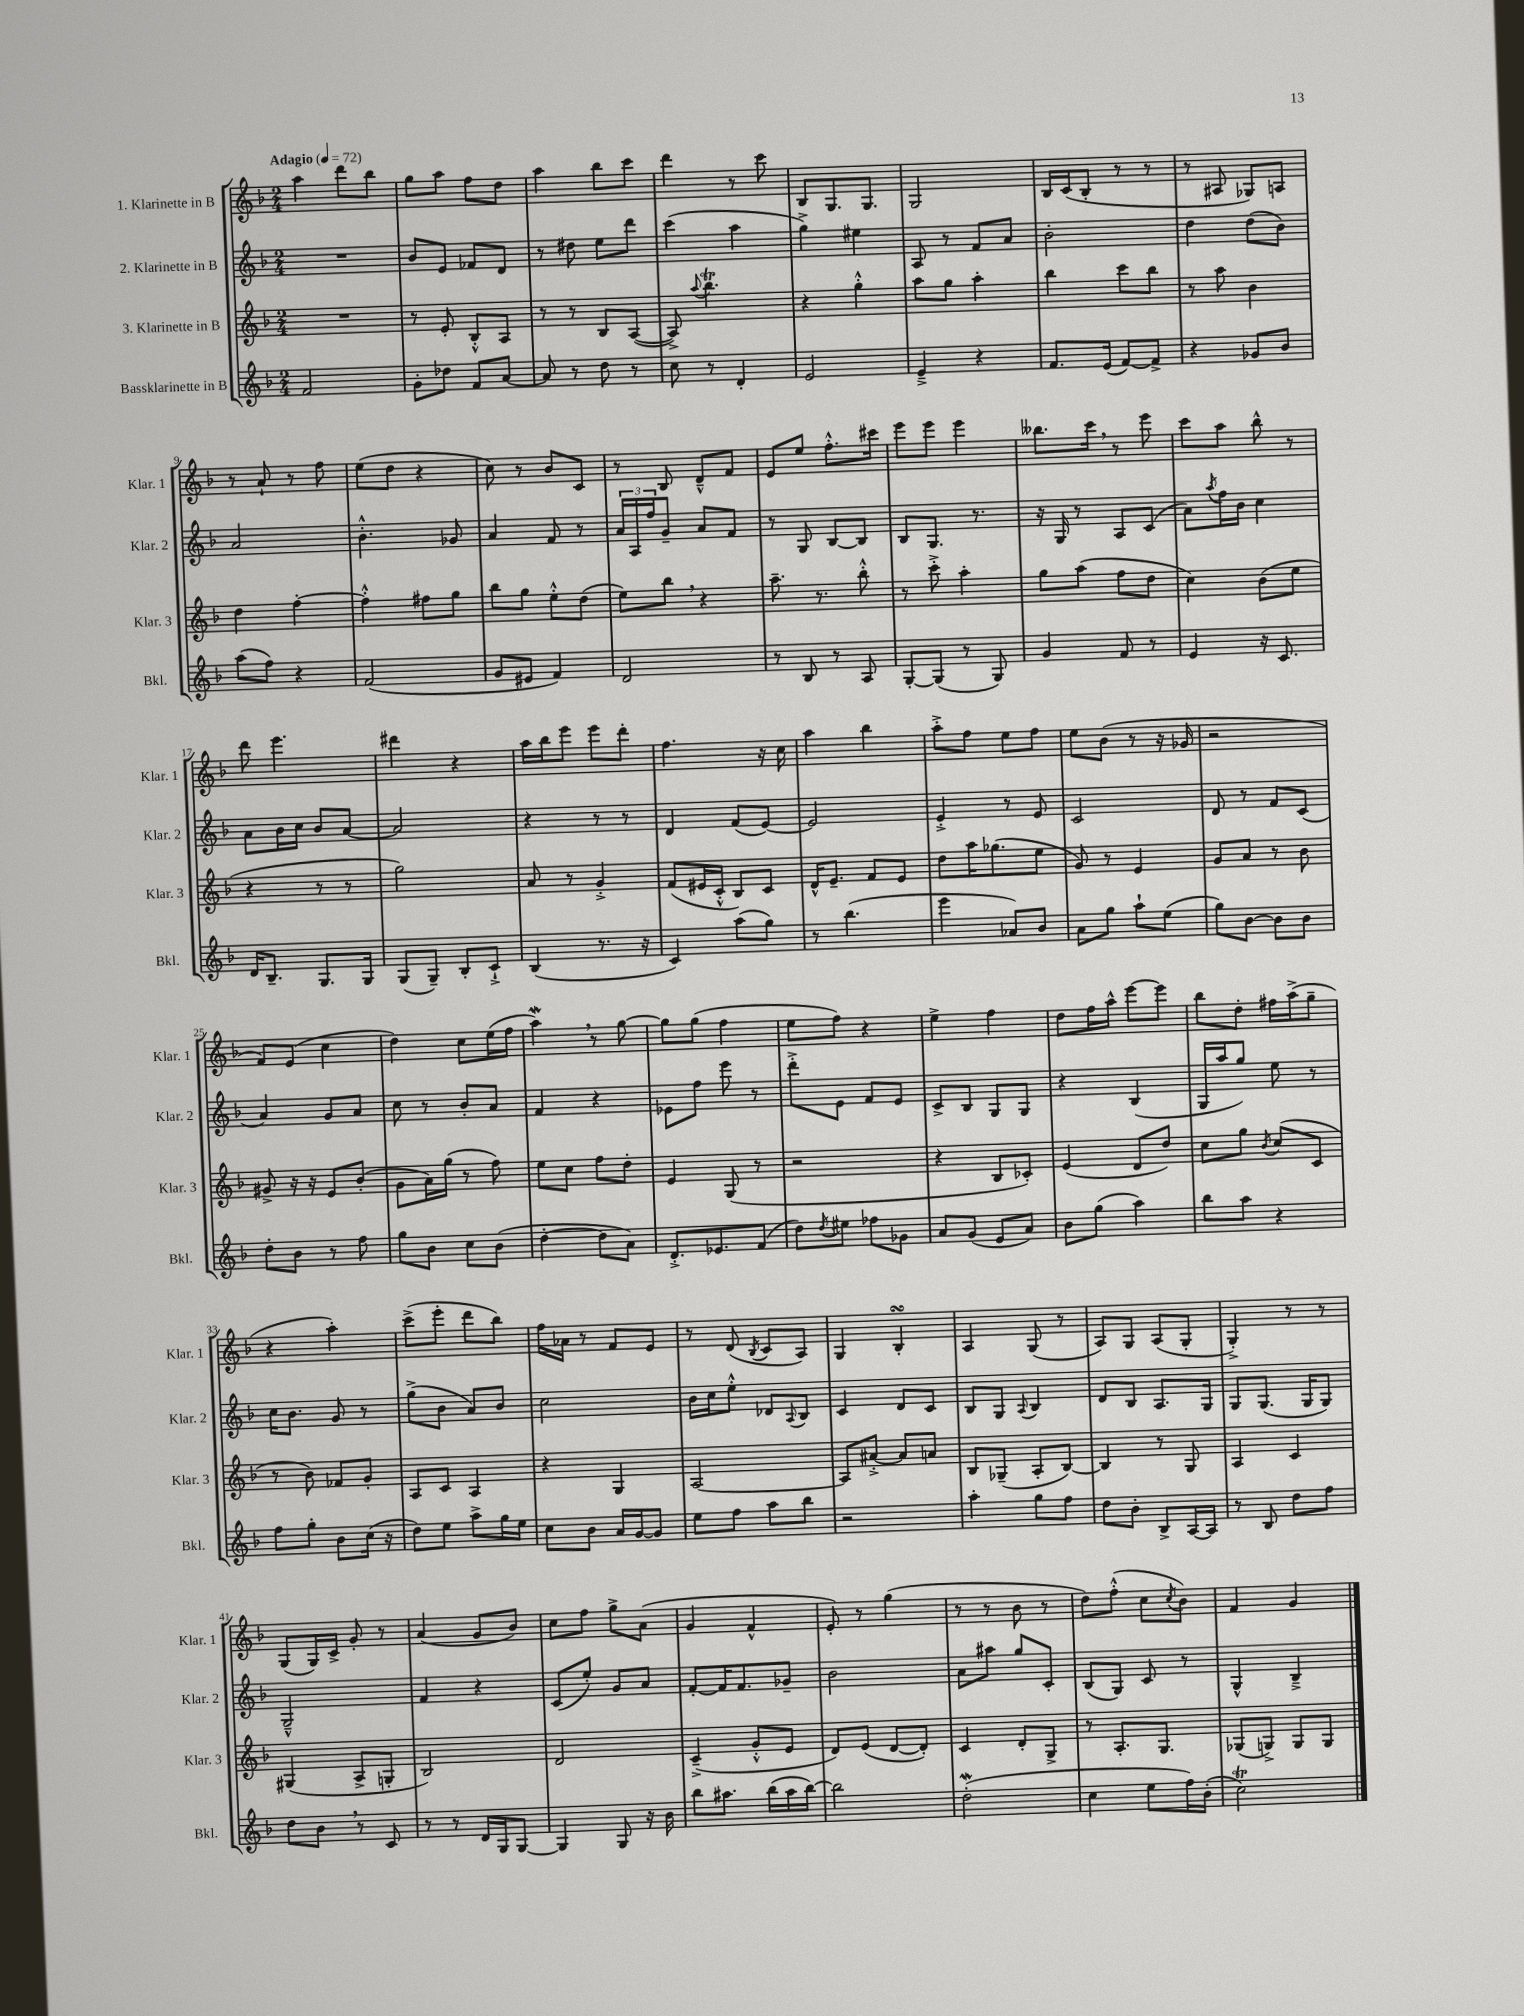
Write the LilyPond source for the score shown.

<<
\new StaffGroup <<
\new Staff = "s0" \with { instrumentName = "1. Klarinette in B" shortInstrumentName = "Klar. 1" } {
    \clef treble \key f \major \numericTimeSignature \time 2/4 \tempo "Adagio" 4 = 72
    a''4 d'''8 bes''8 |
    g''8 a''8 f''8 d''8 |
    a''4 bes''8 c'''8 |
    d'''4 r8 c'''8 |
    bes8 g8. g8. |
    g2 |
    bes16 c'16( bes8-. r8 r8 |
    r8 ais8 ges8) a8 |
    r8 a'8-! r8 f''8 |
    e''8( d''8 r4 |
    c''8) r8 bes'8 c'8 |
    r8 bes8 d'8---^ f'8 |
    e'8 e''8 f''8.-.-^ cis'''16 |
    e'''8 e'''8 e'''4 |
    beses''8. c'''16 \breathe r8 e'''8 |
    c'''8 a''8 bes''8-^ r8 |
    d'''8 e'''4. |
    dis'''4 r4 |
    a''16 bes''16 e'''8 e'''8 d'''8-. |
    f''4. r16 c''16 |
    a''4 bes''4 |
    a''8-.-> f''8 e''8 f''8 |
    e''8 bes'8( r8 r16 ges'16 |
    r2 |
    f'8) e'8( c''4 |
    d''4) c''8 e''16( f''16 |
    a''4\mordent) \breathe r8 g''8~ |
    g''8 g''8( f''4 |
    e''8 f''8) r4 |
    e''4-> f''4 |
    d''8 f''16 a''16-^ e'''8~ e'''8 |
    bes''8 d''8-. fis''16 a''16->( g''8-- |
    r4 a''4-.) |
    c'''8->( e'''8-. d'''8 bes''8) |
    f''16 aes'16 r8 f'8 e'8 |
    r8 d'8( \acciaccatura { bes8 } c'8 a8) |
    g4 bes4-.\turn |
    a4 g8( r8 |
    a8) g8 a8( g8-. |
    g4-.->) r8 r8 |
    g8( g16) c'16-> g'8-. r8 |
    a'4( g'8 bes'8) |
    c''8 f''8 g''8-> a'8( |
    g'4 f'4-^ |
    e'8-.) r8 g''4( |
    r8 r8 bes'8 r8 |
    d''8) f''8-.-^( c''8 \acciaccatura { c''8 } bes'8) |
    f'4 g'4 \bar "|." |
}
\new Staff = "s1" \with { instrumentName = "2. Klarinette in B" shortInstrumentName = "Klar. 2" } {
    \clef treble \key f \major \numericTimeSignature \time 2/4
    R2 |
    bes'8 e'8 fes'8 d'8 |
    r8 dis''8 e''8 d'''8 |
    c'''4( a''4 |
    g''4->) eis''4 |
    a8 r8 f'8 a'8 |
    bes'2-. |
    d''4 d''8( bes'8) |
    a'2 |
    bes'4.-.-^ ges'8 |
    a'4 f'8 r8 |
    \tuplet 3/2 { a'16 a16 f''16 } g'8-- a'8 f'8 |
    r8 g8 bes8~ bes8 |
    bes8 g8. r8. |
    r16 g16 r8 a8 c'8( |
    a'8) \acciaccatura { a''8 } f''16 bes'16 c''4 |
    a'8 bes'16 c''16 bes'8 a'8~ |
    a'2 |
    r4 r8 r8 |
    d'4 f'8( e'8~) |
    e'2 |
    e'4-.-> r8 e'8 |
    c'2 |
    d'8 r8 f'8 c'8( |
    a'4) g'8 a'8 |
    c''8 r8 bes'8-. a'8 |
    f'4 r4 |
    ees'8 f''8 e'''8 r8 |
    d'''8-.-> e'8 f'8 e'8 |
    c'8-> bes8 g8 g8 |
    r4 bes4( |
    g16 a''16 g''8) e''8 r8 |
    c''16 bes'8. g'8 r8 |
    g''8->( bes'8 a'8) bes'8 |
    c''2 |
    bes'16 c''16 e''8-.-^ des'8 \appoggiatura { a8 } bes8 |
    c'4 d'8 c'8 |
    bes8 g8 \appoggiatura { a8 } bes4 |
    d'8 bes8 a8. g16 |
    g8 g8.( g16 g8) |
    g2---^ |
    f'4 r4 |
    c'8( e''8-.) g'8 a'8 |
    f'8~-. f'16 f'8. ges'8-- |
    bes'2 |
    a'8 ais''8 g''8 c'8-. |
    bes8( g8) c'8 r8 |
    g4-^ bes4---> \bar "|." |
}
\new Staff = "s2" \with { instrumentName = "3. Klarinette in B" shortInstrumentName = "Klar. 3" } {
    \clef treble \key f \major \numericTimeSignature \time 2/4
    R2 |
    r8 e'8-. bes8-.-^ a8 |
    r8 r8 bes8 a8~( |
    a8->) \appoggiatura { a''8 } bes''4.\trill |
    r4 g''4-.-^ |
    a''8 g''8 a''4-. |
    bes''4 c'''8 bes''8 |
    r8 a''8 bes'4 |
    d''4 f''4~-. |
    f''4-.-^ fis''8 g''8 |
    bes''8 g''8 e''8-.-^ d''8( |
    e''8) bes''8 \breathe r4 |
    a''8.-- r8. bes''8-.-^ |
    r8 c'''8-.-> a''4-. |
    g''8 a''8( f''8 d''8 |
    c''4) bes'8( e''8 |
    r4 r8 r8 |
    g''2) |
    a'8 r8 g'4-.-> |
    f'8( eis'16 c'16-.-^ bes8) c'8 |
    d'16-^ e'8.-- f'8 e'8 |
    d''8 a''16 ges''8.( e''8 |
    g'8) r8 e'4 |
    g'8 a'8 r8 bes'8 |
    gis'8-> r16 r16 e'8 bes'8-.( |
    g'8 a'16) g''16( r8 f''8) |
    e''8 c''8 f''8 d''8-. |
    e'4 g8( r8 |
    r2 |
    r4 bes8 ces'8-.) |
    e'4( d'8 d''8) |
    c''8 g''8 \acciaccatura { bes'8 } c''8( c'8 |
    r8 bes'8) fes'8 g'8-. |
    a8 c'8 a4 |
    r4 g4 |
    a2~ |
    a8 ais'8~-.-> ais'8 a'8 |
    bes8 ges8--( a8-. bes8~) |
    bes4 r8 g8 |
    a4 c'4 |
    gis4( a8-> g8-. |
    bes2) |
    d'2 |
    c'4--->( g'8-.-^ e'8 |
    d'8) e'8( d'8~ d'8-.) |
    c'4 d'8-. g8-> |
    r8 a8.-. g8. |
    ges8( g8->) g8 g8 \bar "|." |
}
\new Staff = "s3" \with { instrumentName = "Bassklarinette in B" shortInstrumentName = "Bkl." } {
    \clef treble \key f \major \numericTimeSignature \time 2/4
    f'2 |
    g'8-. des''8 f'8 a'8~ |
    a'8 r8 d''8 r8 |
    c''8 r8 d'4-. |
    e'2 |
    e'4---> r4 |
    f'8. e'16( f'8~) f'8-> |
    r4 ges'8 bes'8 |
    a''8( f''8) r4 |
    f'2( |
    g'8 eis'8 f'4) |
    d'2 |
    r8 bes8 r8 a8 |
    g8~-. g8( r8 g8) |
    g'4 f'8 r8 |
    e'4 r16 c'8. |
    d'16 bes8.-- g8. g16 |
    g8( g8--) bes8-. c'8-!-> |
    bes4( r8. r16 |
    c'4) a''8( g''8) |
    r8 bes''4.( |
    e'''4 aes'8) bes'8 |
    a'8 g''8 a''8-! e''8( |
    g''8) bes'8~ bes'8 bes'8 |
    d''8-. bes'8 r8 f''8 |
    g''8 bes'8 c''8 bes'8( |
    d''4~-. d''8 a'8) |
    d'8.-.-> ees'8. f'8( |
    d''8) \acciaccatura { d''8 } eis''8 fes''8 ges'8 |
    a'8 g'8( e'8 a'8) |
    bes'8 g''8( a''4) |
    bes''8 a''8 r4 |
    f''8 g''8-. bes'8 c''16( r16 |
    d''8) e''8 a''8-> g''16 e''16 |
    c''8 bes'8 a'16 g'16~ g'8 |
    e''8 f''8 a''8 bes''8 |
    r2 |
    a''4-. g''8 f''8 |
    d''8 bes'8-. bes8-> a16~ a16 |
    r8 bes8 d''8 f''8 |
    d''8 bes'8 \breathe r8 c'8 |
    r8 r8 d'16 g16 g8~ |
    g4 g8 r16 bes'16 |
    bes''8 ais''8. bes''16( ais''16 bes''16~) |
    bes''2 |
    d''2-.\mordent( |
    c''4 e''8 f''16) bes'16-.( |
    c''2\trill) \bar "|." |
}
>>
>>
